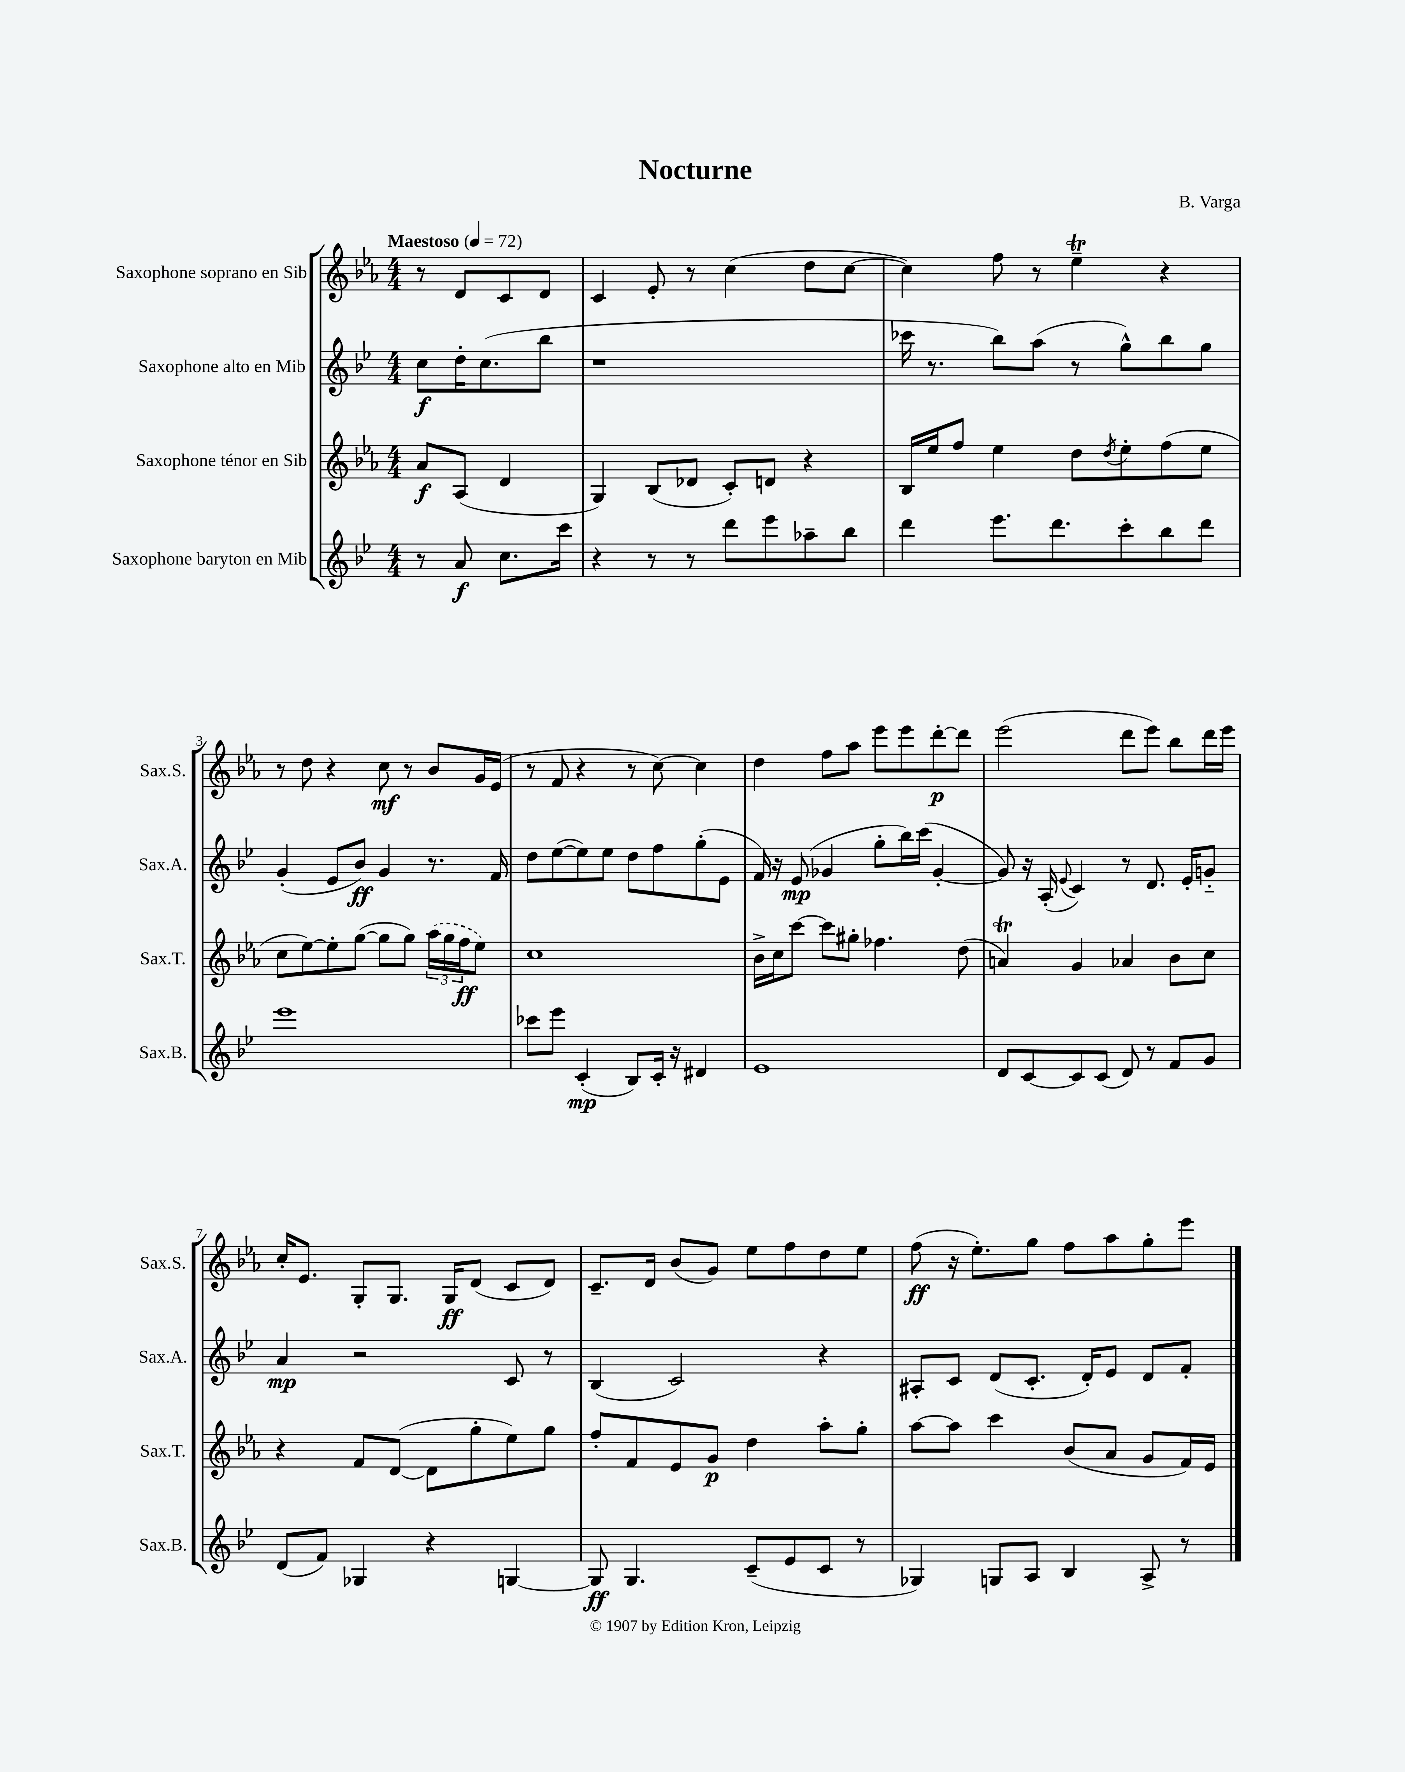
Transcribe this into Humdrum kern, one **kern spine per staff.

**kern	**kern	**kern	**kern
*staff4	*staff3	*staff2	*staff1
*clefG2	*clefG2	*clefG2	*clefG2
*k[b-e-]	*k[b-e-a-]	*k[b-e-]	*k[b-e-a-]
*M4/4	*M4/4	*M4/4	*M4/4
*MM72	*MM72	*MM72	*MM72
8r	8a-	8cc	8r
8a	(8A-	16dd'	8d
.	.	(8.cc	.
8.cc	4d	.	8c
.	.	8bb-	8d
16ccc	.	.	.
=	=	=	=
4r	4G)	1r	4c
8r	(8B-	.	8e-'
8r	8d-	.	8r
8ddd	8c')	.	(4cc
8eee-	8d	.	.
8aa-~	4r	.	8dd
8bb-	.	.	[8cc
=	=	=	=
4ddd	16B-	16ccc-	4cc])
.	16ee-	8.r	.
.	8ff	.	.
8.eee-	4ee-	8bb-)	8ff
.	.	(8aa	8r
8.ddd	.	.	.
.	8dd	8r	4ee-~
.	8qdd	.	.
8ccc'	8ee-'	8gg^^)	.
8bb-	(8ff	8bb-	4r
8ddd	8ee-	8gg	.
=	=	=	=
1eee-	8cc	(4g'	8r
.	[8ee-)	.	8dd
.	8ee-']	8e-	4r
.	([8gg	8b-)	.
.	8gg]	4g	8cc
.	8gg)	.	8r
.	(24aa-	8.r	8b-
.	24gg	.	.
.	24ff	.	.
.	8ee-)	.	16g
.	.	16f	(16e-
=	=	=	=
8ccc-	1cc	8dd	8r
8eee-	.	([8ee-	8f
(4c'	.	8ee-])	4r
.	.	8ee-	.
8B-)	.	8dd	8r
16c'	.	8ff	[8cc)
16r	.	.	.
4d#	.	(8gg'	4cc]
.	.	8e-	.
=	=	=	=
1e-	16b-^	16f)	4dd
.	16cc	16r	.
.	[8ccc	(8e-	.
.	8ccc]	4g-	8ff
.	8gg#'	.	8aa-
.	4.ff-	8gg'	8eee-
.	.	16bb-)	8eee-
.	.	(16ccc	.
.	.	[4g-'	[8ddd'
.	(8dd	.	8ddd]
=	=	=	=
8d	4a)	8g-])	(2eee-
[8c	.	16r	.
.	.	(16A'	.
.	.	8qqe-	.
8c]	4g	4c)	.
(8c	.	.	.
8d)	4a-	8r	8ddd
8r	.	8.d	8eee-)
8f	8b-	.	8bb-
.	.	16e-'	.
8g	8cc	8g'~	16ddd
.	.	.	16eee-
=	=	=	=
(8d	4r	4a	16cc'
.	.	.	8.e-
8f)	.	.	.
4G-	8f	2r	8G'
.	([8d	.	8.G
4r	8d]	.	.
.	.	.	16G
.	8gg'	.	(8d
[4G	8ee-)	8c	8c
.	8gg	8r	8d)
=	=	=	=
8G]	8ff'	(4B-	8.c~
4.G	8f	.	.
.	.	.	16d
.	8e-	2c)	(8b-
.	8g	.	8g)
(8c~	4dd	.	8ee-
8e-	.	.	8ff
8c	8aa-'	4r	8dd
8r	8gg'	.	8ee-
=	=	=	=
4G-)	[8aa-	8A#'	(8ff
.	8aa-]	8c	16r
.	.	.	8.ee-')
8G	4ccc	(8d	.
8A	.	8.c'	8gg
4B-	(8b-	.	8ff
.	.	16d')	.
.	8a-	8e-	8aa-
8A^	8g	8d	8gg'
8r	16f)	8f'	8eee-
.	16e-	.	.
==	==	==	==
*-	*-	*-	*-
